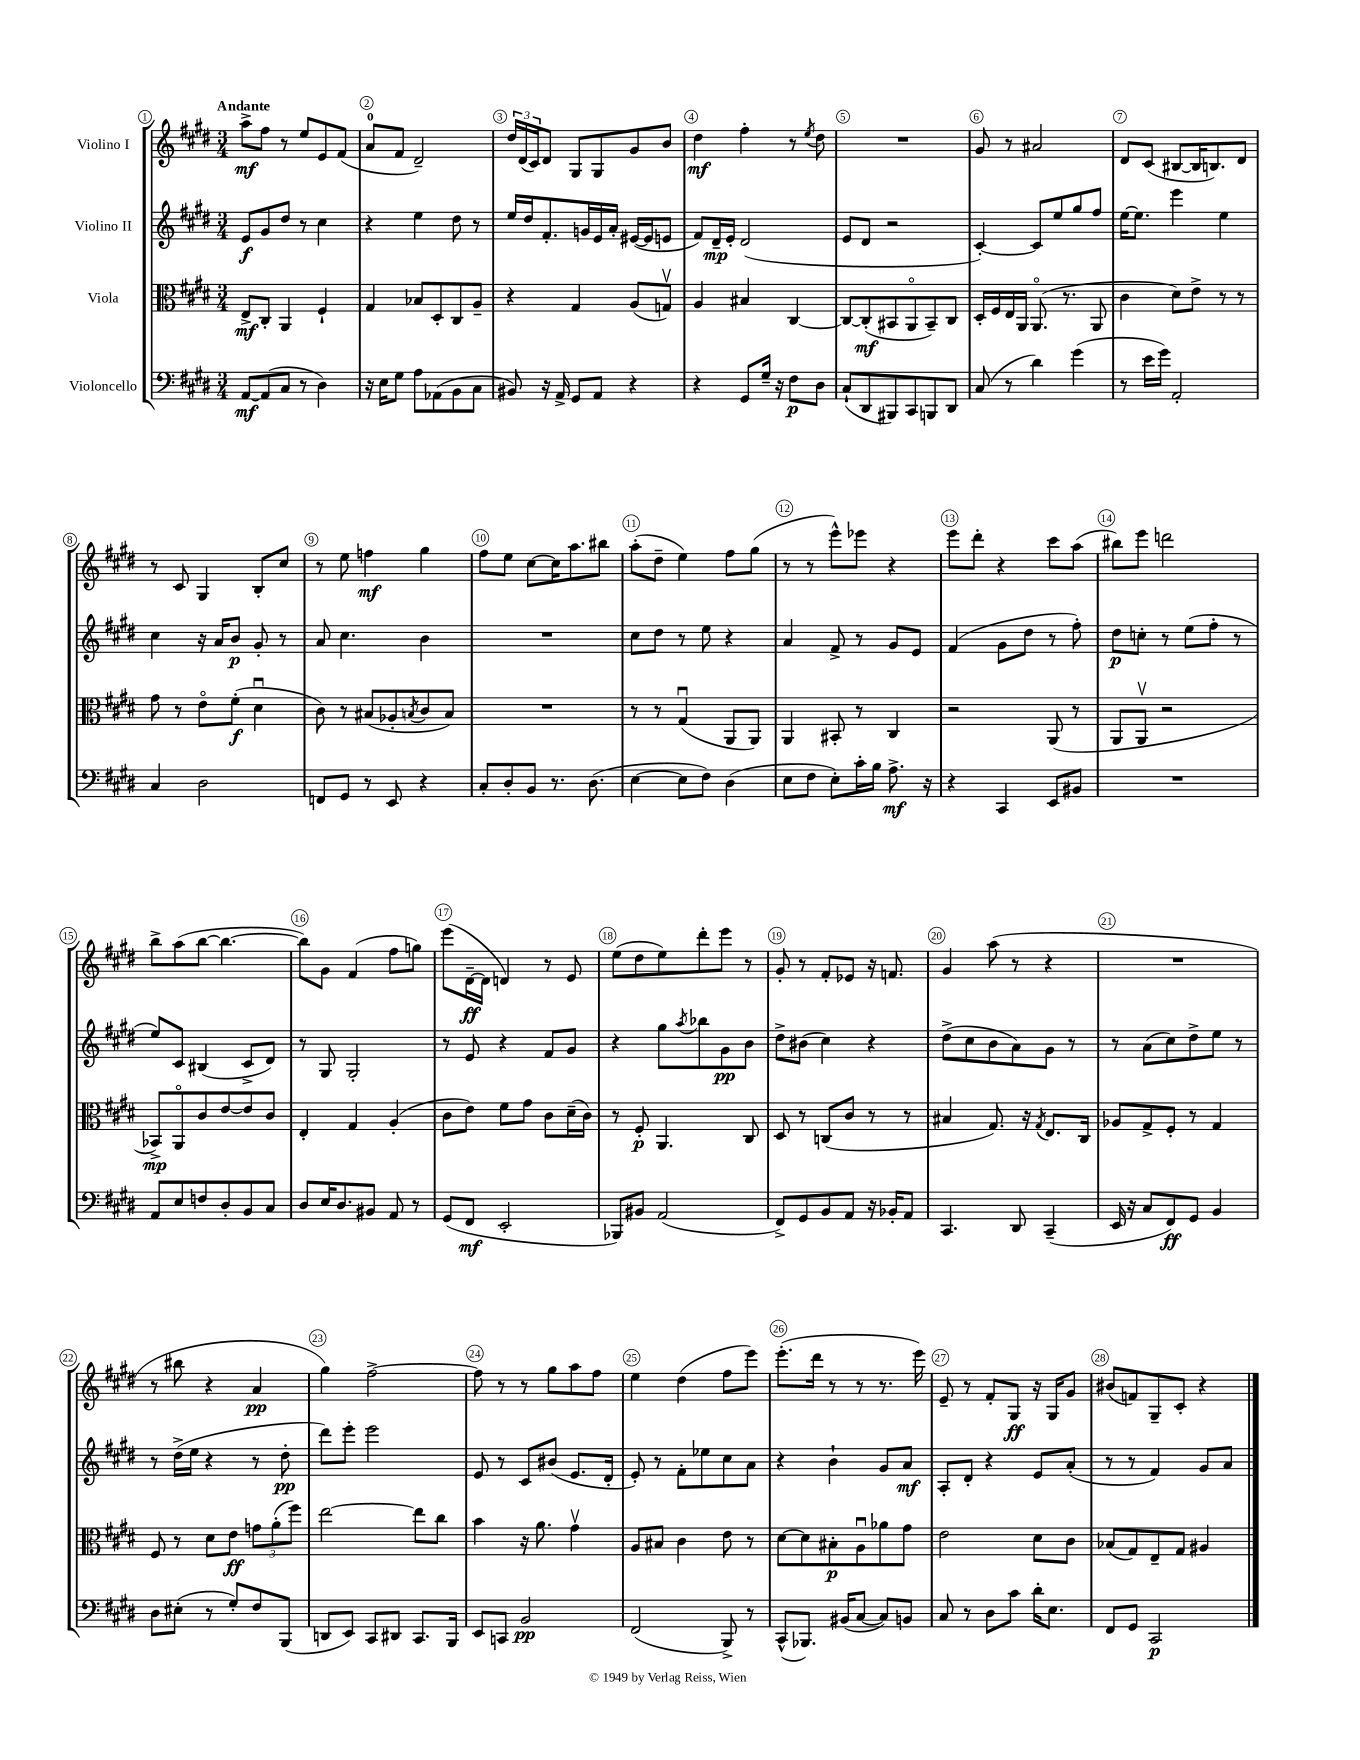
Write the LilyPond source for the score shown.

<<
\new StaffGroup <<
\new Staff = "s0" \with { instrumentName = "Violino I" } {
    \clef treble \key e \major \numericTimeSignature \time 3/4 \tempo "Andante"
    a''8->\mf fis''8 r8 e''8 e'8 fis'8( |
    a'8-0 fis'8 dis'2--) |
    \tuplet 3/2 { dis''16 dis'16( cis'16) } dis'8 gis8 gis8 gis'8 b'8 |
    dis''4\mf fis''4-. r8 \acciaccatura { e''8 } dis''8 |
    R2. |
    gis'8 r8 ais'2 |
    dis'8 cis'8( bis8~ bis16 b8.) dis'8 |
    r8 cis'8 gis4 b8-. cis''8 |
    r8 e''8 f''4\mf gis''4 |
    fis''8 e''8 cis''8~ cis''16 a''8. bis''8 |
    a''8-.( dis''8-- e''4) fis''8 gis''8( |
    r8 r8 e'''8-^) ees'''8 r4 |
    e'''8 dis'''8-. r4 cis'''8 a''8( |
    bis''8) e'''8 d'''2 |
    b''8-> a''8( b''8~ b''4.~ |
    b''8) gis'8 fis'4( fis''8 g''8) |
    e'''8( dis'16~--\ff dis'16 d'4) r8 e'8 |
    e''8( dis''8 e''8) dis'''8-. e'''8 r8 |
    gis'8-. r8 fis'8-. ees'8 r16 f'8. |
    gis'4 a''8( r8 r4 |
    R2. |
    r8 bis''8 r4 a'4\pp |
    gis''4) fis''2~-> |
    fis''8 r8 r8 gis''8 a''8 fis''8 |
    e''4 dis''4( fis''8 e'''8) |
    e'''8.-.( dis'''16 r8 r8 r8. e'''16) |
    e'8-- r8 fis'8-. gis8\ff r16 gis16 gis'8 |
    bis'8( f'8) gis8-- cis'8-. r4 \bar "|." |
}
\new Staff = "s1" \with { instrumentName = "Violino II" } {
    \clef treble \key e \major \numericTimeSignature \time 3/4
    e'8\f gis'8 dis''8 r8 cis''4 |
    r4 e''4 dis''8 r8 |
    e''16 dis''16 fis'8.-. g'16 e'16 a'16-. eis'16~( eis'16 e'8 |
    fis'8) dis'16--\mp e'16-. dis'2( |
    e'8 dis'8 r2 |
    cis'4~-.) cis'8 e''8 gis''8 fis''8 |
    e''16~ e''8. e'''4 e''4 |
    cis''4 r16 a'16 b'8\p gis'8-. r8 |
    a'8 cis''4. b'4 |
    R2. |
    cis''8 dis''8 r8 e''8 r4 |
    a'4 fis'8-> r8 gis'8 e'8 |
    fis'4( gis'8 dis''8 r8 fis''8-.) |
    dis''8\p c''8-. r8 e''8( fis''8-. r8 |
    e''8) cis'8 bis4( cis'8-> dis'8) |
    r8 gis8 gis2-. |
    r8 e'8 r4 fis'8 gis'8 |
    r4 gis''8 \acciaccatura { a''8 } bes''8 gis'8\pp b'8 |
    dis''8-> bis'8( cis''4) r4 |
    dis''8->( cis''8 b'8 a'8) gis'8 r8 |
    r8 a'8( cis''8) dis''8-> e''8 r8 |
    r8 dis''16->( e''16 r4 r8 dis''8-.\pp |
    dis'''8) e'''8-. e'''2 |
    e'8 r8 cis'8 bis'8( e'8. dis'16-. |
    e'8-.) r8 fis'8-. ees''8 cis''8 a'8 |
    r4 b'4-! gis'8 a'8\mf |
    a8-. dis'8-. r4 e'8 a'8-.( |
    r8 r8 fis'4) gis'8 a'8 \bar "|." |
}
\new Staff = "s2" \with { instrumentName = "Viola" } {
    \clef alto \key e \major \numericTimeSignature \time 3/4
    e8->\mf cis8-. a,4 fis4-! |
    gis4 bes8 dis8-. cis8 a8-- |
    r4 gis4 a8( g8\upbow) |
    a4 bis4 cis4~ |
    cis8~ cis8-.\mf( bis,8 a,8\flageolet bis,8--) cis8 |
    dis16-. fis16 e16 a,16 a,8.\flageolet( r8. a,8 |
    cis'4 dis'8) e'8-> r8 r8 |
    gis'8 r8 e'8\flageolet fis'8-.\f( dis'4\downbow |
    cis'8) r8 bis8( aes8-. \acciaccatura { b8 } cis'8 b8) |
    R2. |
    r8 r8 gis4\downbow( a,8 a,8) |
    a,4 bis,8-. r8 cis4 |
    r2 a,8( r8 |
    a,8 a,8\upbow r2 |
    bes,8->\mp) a,8\flageolet cis'8 e'8~ e'8 cis'8 |
    e4-. gis4 a4-.( |
    cis'8 e'8) fis'8 gis'8 cis'8 dis'16--( cis'16) |
    r8 fis8-.\p a,4. cis8 |
    dis8 r8 c8( cis'8 r8 r8 |
    bis4 gis8.) r16 \acciaccatura { gis8 } e8. cis16 |
    aes8 gis8-> fis8-. r8 gis4 |
    fis8 r8 dis'8 e'8\ff \tuplet 3/2 { g'8 a'8-.( fis''8) } |
    e''2~ e''8 cis''8 |
    b'4 r16 a'8. gis'4\upbow |
    a8 bis8 cis'4 e'8 r8 |
    dis'8~ dis'8 bis8-.\p a8\downbow aes'8 gis'8 |
    e'2 dis'8 cis'8 |
    bes8( gis8) e8-- gis8 ais4 \bar "|." |
}
\new Staff = "s3" \with { instrumentName = "Violoncello" } {
    \clef bass \key e \major \numericTimeSignature \time 3/4
    a,8~\mf a,8( cis8 r8 dis4) |
    r16 e16 gis8 a8 aes,8( b,8 cis8 |
    bis,8) r16 a,16-> gis,8 a,8 r4 |
    r4 gis,8 gis16-- r16 fis8\p dis8 |
    cis8-!( dis,8 bis,,8) cis,8 b,,8 dis,8 |
    cis8( r8 dis'4) gis'4( |
    r8 e'16 gis'16) a,2-. |
    cis4 dis2 |
    f,8 gis,8 r8 e,8 r4 |
    cis8-. dis8-. b,8 r8. dis8.( |
    e4~ e8 fis8) dis4( |
    e8 fis8 e8-.) cis'16-. b16 a8.->\mf r16 |
    r4 cis,4 e,8 bis,8 |
    R2. |
    a,8 e8 f8 dis8-. b,8 cis8 |
    dis8 e16 dis8. bis,8 a,8 r8 |
    gis,8( fis,8\mf e,2-. |
    bes,,8) bis,8 a,2( |
    fis,8->) gis,8 b,8 a,8 r16 bes,16-. a,8 |
    cis,4. dis,8 cis,4--( |
    e,16 r16 cis8 fis,8\ff) gis,8 b,4 |
    dis8 eis8-.( r8 gis8-.) fis8 b,,8( |
    d,8 e,8) cis,8 dis,8 cis,8. b,,16 |
    e,8 c,8 b,2\pp |
    fis,2( b,,8->) r8 |
    cis,8-^( bes,,8.) bis,16( cis8~ cis8) b,8 |
    cis8 r8 dis8 cis'8 dis'16-. e8. |
    fis,8 gis,8 cis,2\p \bar "|." |
}
>>
>>
\layout { \context { \Score \override BarNumber.break-visibility = ##(#f #t #t) barNumberVisibility = #all-bar-numbers-visible \override BarNumber.stencil = #(make-stencil-circler 0.1 0.3 ly:text-interface::print) } }
